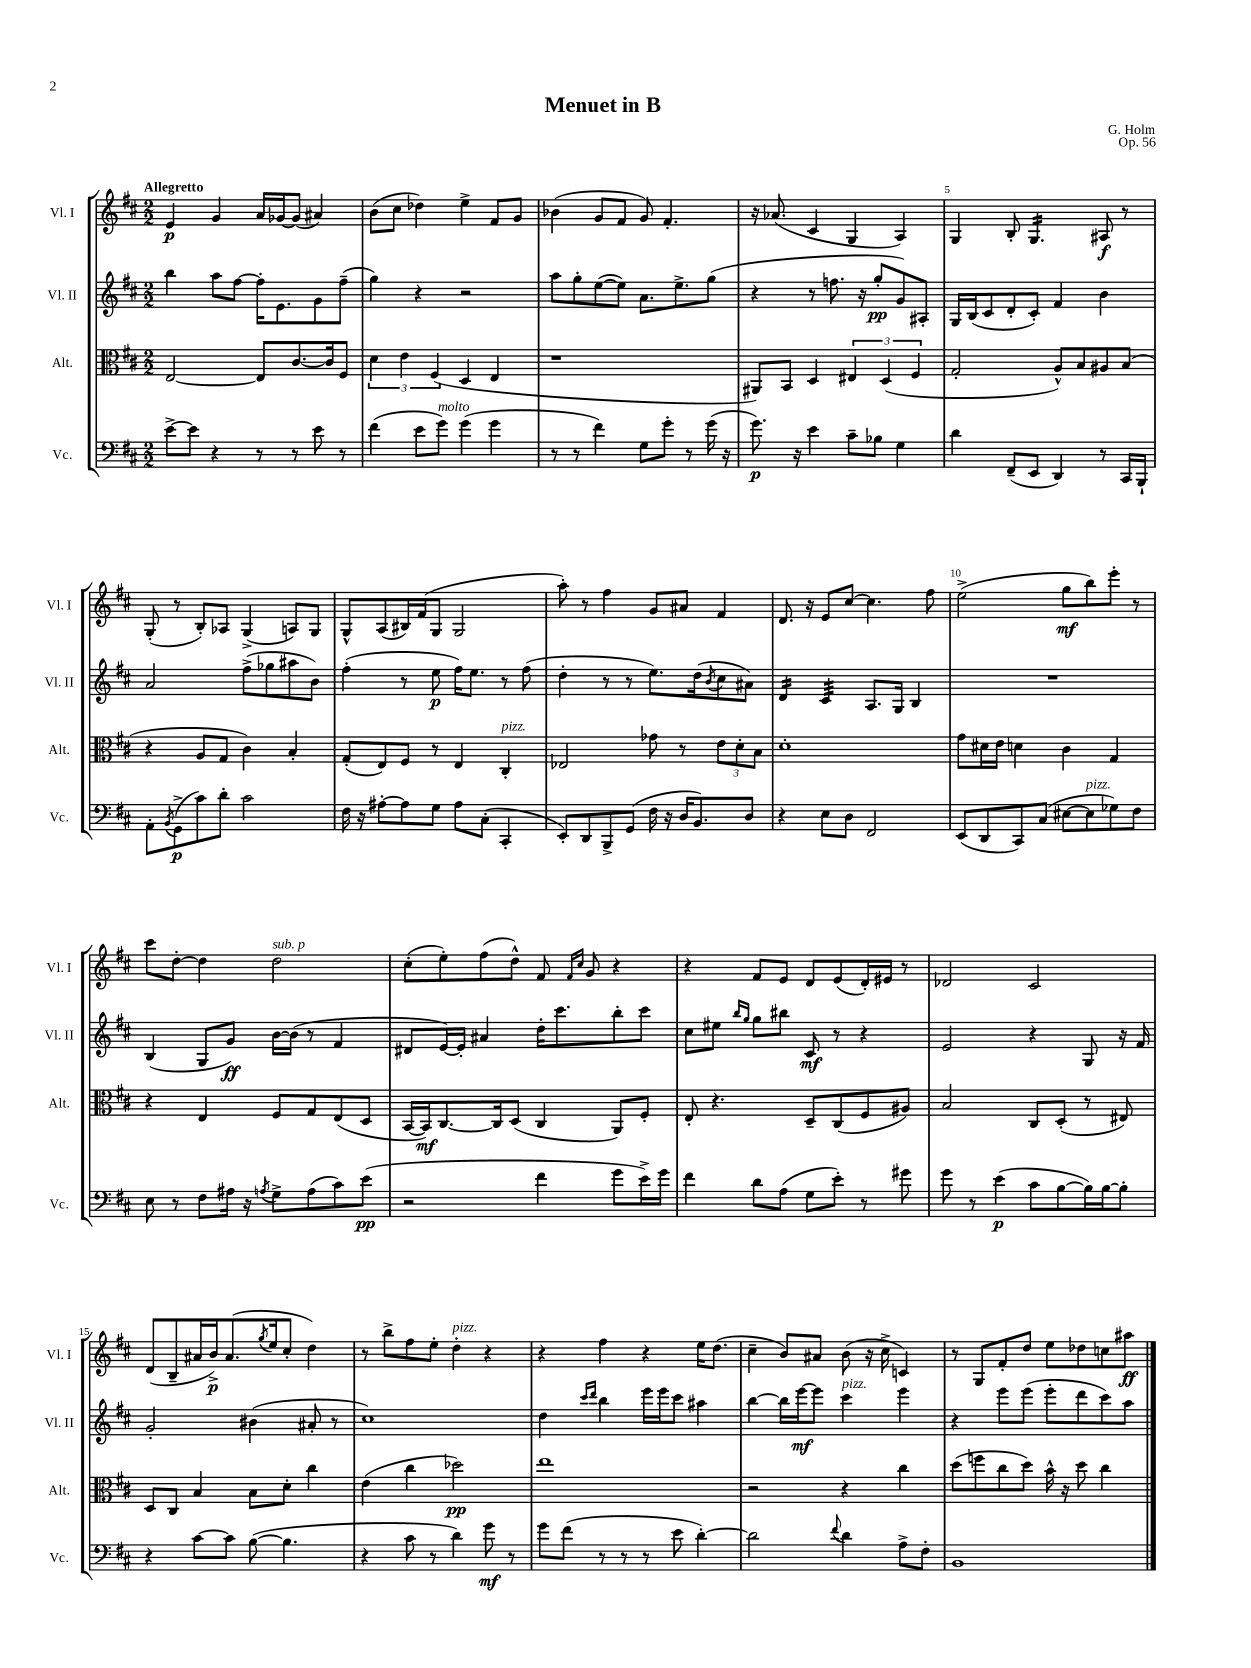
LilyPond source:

\header { title = "Menuet in B" composer = "G. Holm" opus = "Op. 56" }
<<
\new StaffGroup <<
\new Staff = "s0" \with { instrumentName = "Vl. I" shortInstrumentName = "Vl. I" } {
    \clef treble \key d \major \numericTimeSignature \time 2/2 \tempo "Allegretto"
    e'4\p g'4 a'16 ges'16~ ges'8( ais'4) |
    b'8( cis''8 des''4) e''4-> fis'8 g'8 |
    bes'4( g'8 fis'8 g'8) fis'4.-. |
    r16 aes'8.( cis'4 g4 a4) |
    g4 b8-. g4.:16 ais8\f r8 |
    g8-.( r8 b8-.) aes8 g4->( a8) g8 |
    g8-^ a8( bis16) fis'16( g8 g2 |
    a''8-.) r8 fis''4 g'8 ais'8 fis'4 |
    d'8. r16 e'8 cis''8~ cis''4. fis''8 |
    e''2->( g''8\mf b''8) e'''8-. r8 |
    cis'''8 d''8~-. d''4 d''2^\markup { \italic "sub. p" } |
    cis''8-.( e''8-.) fis''8( d''8-^) fis'8 \grace { fis'16 cis''16 } g'8 r4 |
    r4 fis'8 e'8 d'8 e'8( d'16-.) eis'16 r8 |
    des'2 cis'2 |
    d'8( b8-- ais'16 b'16->\p) ais'8.( \acciaccatura { g''8 } e''16 cis''8-. d''4) |
    r8 b''8-> fis''8 e''8-. d''4-.^\markup { \italic "pizz." } r4 |
    r4 fis''4 r4 e''16 d''8.( |
    cis''4-- b'8) ais'8 b'8( r16 cis''16-> c'4) |
    r8 g8 fis'8-. d''8 e''8 des''8 c''8 ais''8\ff \bar "|." |
}
\new Staff = "s1" \with { instrumentName = "Vl. II" shortInstrumentName = "Vl. II" } {
    \clef treble \key d \major \numericTimeSignature \time 2/2
    b''4 a''8 fis''8~ fis''16-. e'8. g'8 fis''8--( |
    g''4) r4 r2 |
    a''8 g''8-. e''8~( e''8) a'8. e''8.-> g''8( |
    r4 r8 f''8. r16 g''8-.\pp g'8) ais8-. |
    g16 b16( cis'8 d'8-. cis'8-.) fis'4 b'4 |
    a'2 fis''8->( ges''8 ais''8 b'8) |
    fis''4-.( r8 e''8\p fis''16) e''8. r8 fis''8( |
    d''4-. r8 r8 e''8.) d''16( \acciaccatura { b'8 } cis''8 ais'8) |
    d'4:16 cis'4:32 a8. g16 b4 |
    R1 |
    b4( g8 g'8\ff) b'16~ b'16( r8 fis'4 |
    dis'8 e'16~) e'16-. ais'4 d''16-. cis'''8. b''8-. cis'''8 |
    cis''8 eis''8 \grace { b''16 g''16 } g''8 bis''8 cis'8\mf r8 r4 |
    e'2 r4 g8 r16 fis'16 |
    g'2-. bis'4( ais'8-. r8 |
    cis''1) |
    d''4 \grace { cis'''16 d'''16 } b''4 e'''16 e'''16 cis'''8 ais''4 |
    b''4~ b''16 e'''16~\mf e'''8 cis'''4^\markup { \italic "pizz." } e'''4 |
    r4 e'''8 e'''8( e'''8-. d'''8 cis'''8) a''8 \bar "|." |
}
\new Staff = "s2" \with { instrumentName = "Alt." shortInstrumentName = "Alt." } {
    \clef alto \key d \major \numericTimeSignature \time 2/2
    e2~ e8 cis'8.~ cis'16 fis8 |
    \tuplet 3/2 { d'4 e'4 fis4( } d4 e4 |
    r1 |
    ais,8) b,8 d4 \tuplet 3/2 { eis4 d4( fis4 } |
    g2-. a8-^) b8 ais8 b8( |
    r4 a8 g8 cis'4) b4-. |
    g8-.( e8) fis8 r8 e4 cis4-.^\markup { \italic "pizz." } |
    ees2 ges'8 r8 \tuplet 3/2 { e'8 d'8-. b8 } |
    d'1-. |
    g'8 dis'16 e'16 d'4 cis'4 g4 |
    r4 e4 fis8 g8 e8( d8 |
    b,16~ b,16\mf) cis8.~ cis16 d8( cis4 a,8) fis8-. |
    e8-. r4. d8-- cis8( fis8 ais8) |
    b2 cis8 d8-.( r8 eis8) |
    d8 cis8 b4 b8 d'8-. cis''4 |
    e'4( cis''4 des''2\pp) |
    e''1 |
    r2 r4 cis''4 |
    d''8( f''8 cis''8 d''8) b'16-^ r16 d''8 cis''4 \bar "|." |
}
\new Staff = "s3" \with { instrumentName = "Vc." shortInstrumentName = "Vc." } {
    \clef bass \key d \major \numericTimeSignature \time 2/2
    e'8~-> e'8 r4 r8 r8 e'8 r8 |
    fis'4( e'8 g'8^\markup { \italic "molto" }) g'4( g'4 |
    r8 r8 fis'4) g8 g'8-. r8 g'16( r16 |
    g'8.\p) r16 e'4 cis'8-- bes8 g4 |
    d'4 fis,8--( e,8 d,4) r8 cis,16 b,,16-! |
    a,8-. \acciaccatura { b,8 } g,8->\p( cis'8) d'8-. cis'2 |
    fis16 r16 ais8~-. ais8 g8 ais8 cis8-.( cis,4-. |
    e,8-.) d,8 b,,8-> g,8( fis16 r16 d16 b,8.) d8 |
    r4 e8 d8 fis,2 |
    e,8( d,8 cis,8) cis8( eis8~ eis8^\markup { \italic "pizz." } ges8) fis8 |
    e8 r8 fis8 ais16 r16 \acciaccatura { a8 } g8-> a8( cis'8) e'8\pp( |
    r2 fis'4 g'8 e'16->) g'16 |
    fis'4 d'8 a8( g8 e'8-.) r8 gis'8 |
    g'8 r8 e'4\p( cis'8 b8~ b16) b16~ b8-. |
    r4 cis'8~ cis'8 b8~( b4. |
    r4 cis'8 r8 d'4) g'8\mf r8 |
    g'8 fis'8( r8 r8 r8 e'8 d'4~-.) |
    d'2 \appoggiatura { fis'8 } d'4 a8-> fis8-. |
    b,1 \bar "|." |
}
>>
>>
\layout { \context { \Score \override BarNumber.break-visibility = ##(#f #t #t) barNumberVisibility = #(every-nth-bar-number-visible 5) } }
